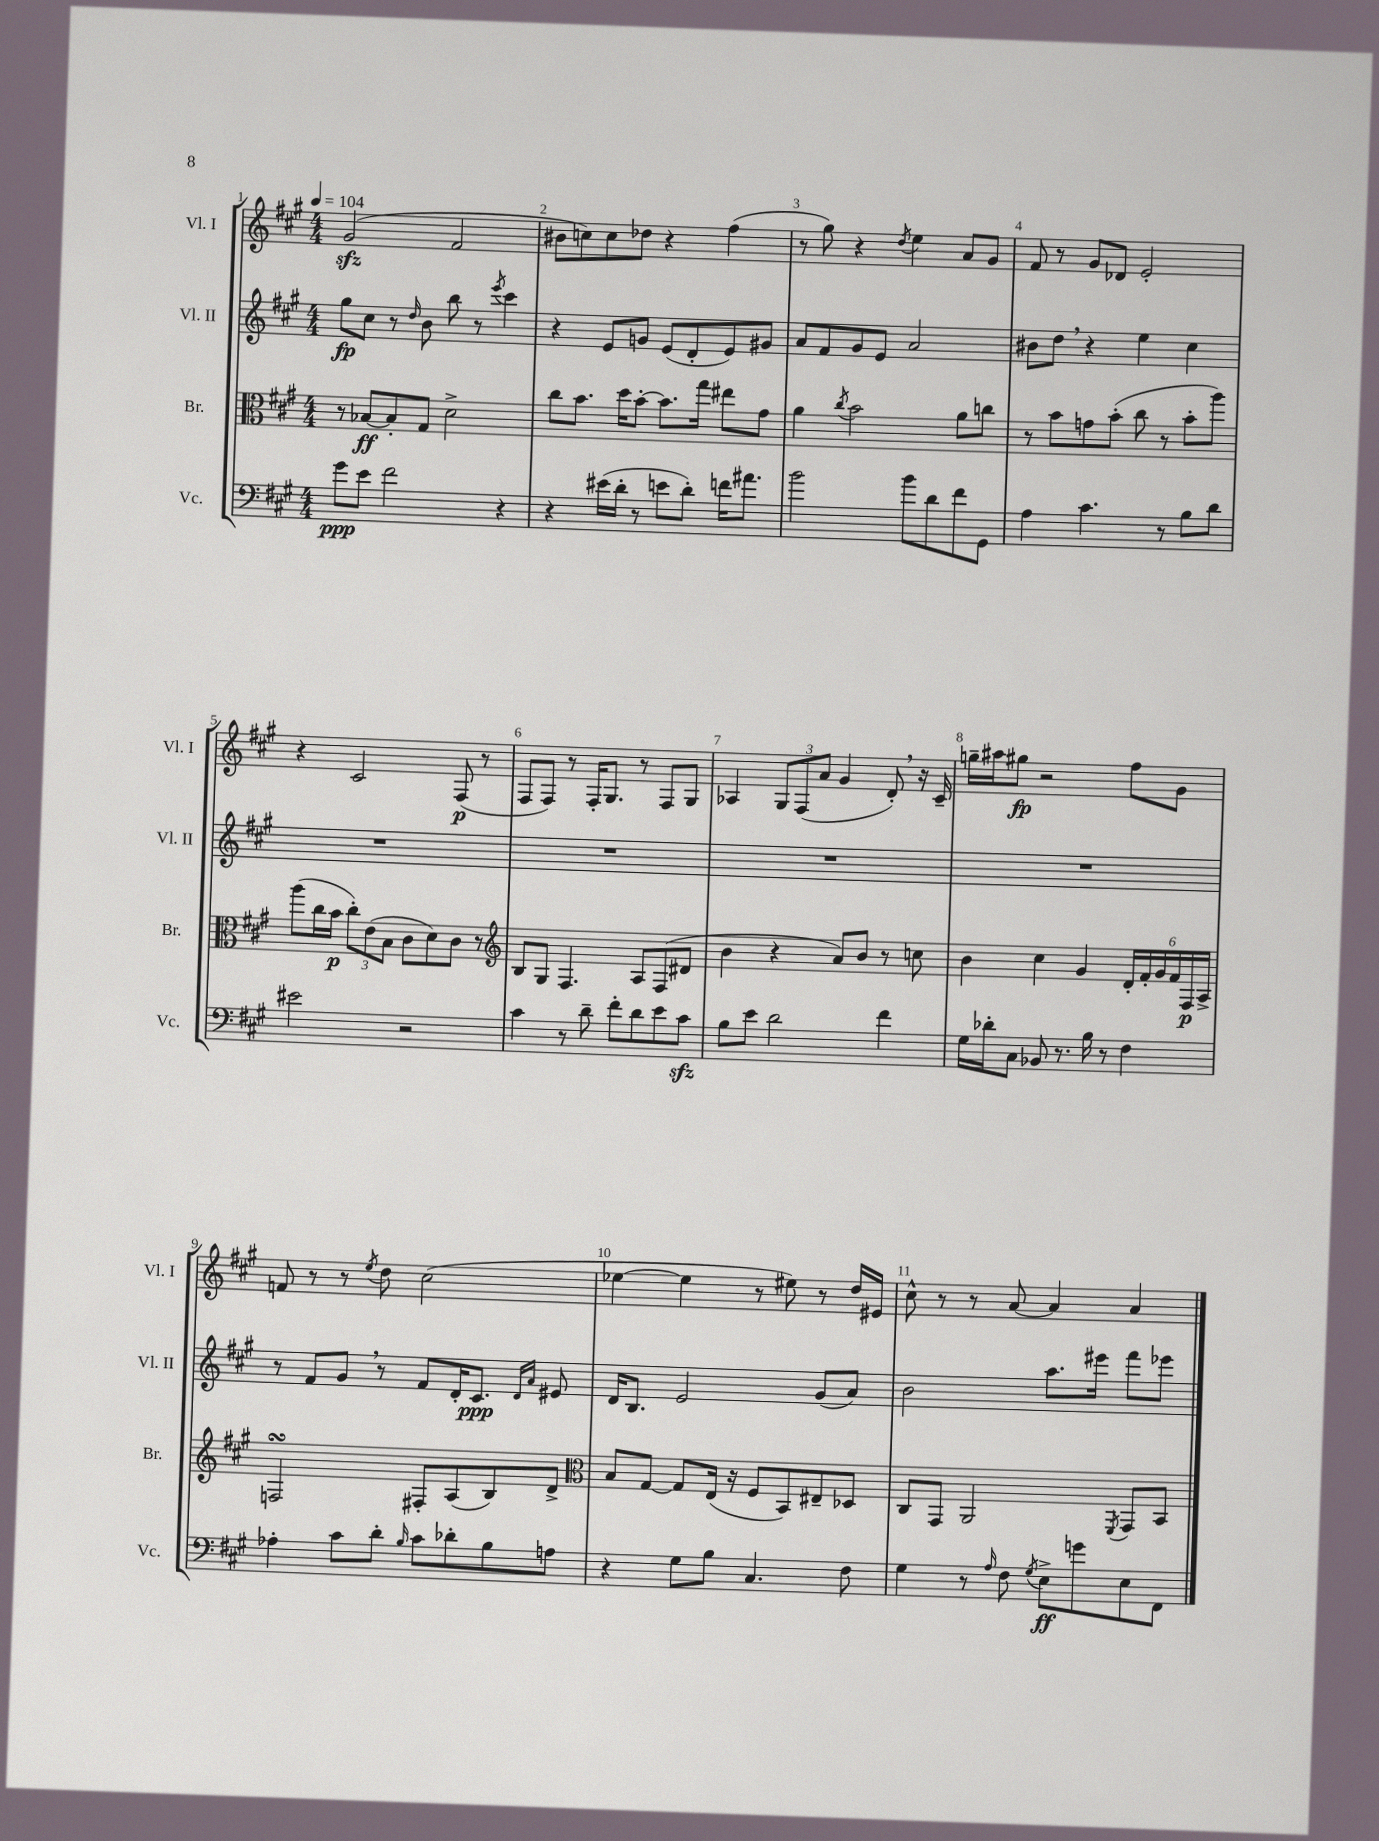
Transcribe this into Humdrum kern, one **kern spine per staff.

**kern	**kern	**kern	**kern
*staff4	*staff3	*staff2	*staff1
*clefF4	*clefC3	*clefG2	*clefG2
*k[f#c#g#]	*k[f#c#g#]	*k[f#c#g#]	*k[f#c#g#]
*M4/4	*M4/4	*M4/4	*M4/4
*MM104	*MM104	*MM104	*MM104
8g#	8r	8gg#	(2g#
8e	[8B-	8cc#	.
2f#	8B-']	8r	.
.	.	16qqdd	.
.	8G#	8b	.
.	2d^	8bb	2f#
.	.	8r	.
.	.	8qeee	.
4r	.	4ccc#	.
=	=	=	=
4r	8cc#	4r	8b#
.	8.b	.	8cc)
(16e#	.	8e	8cc
16d'	16dd	.	.
8r	[8b'	8g	8dd-
8e	8.b]	(8e	4r
8d')	.	8d'	.
.	16gg#	.	.
16f	8ee#	8e)	(4ff#
8.a#	.	.	.
.	8g#	8g#	.
=	=	=	=
2b	4a	8a	8r
.	.	8f#	8gg#)
.	8qcc#	.	.
.	2b	8g#	4r
.	.	8e	.
.	.	.	8qdd
8b	.	2a	4ee
8d	.	.	.
8f#	8a	.	8a
8GG#	8cc	.	8g#
=	=	=	=
4A	8r	8b#	8f#
.	8b	8dd	8r
4.c#	8g	4r	8g#
.	(8b'	.	8d-
.	8cc#	4ee	2e'
8r	8r	.	.
8B	8b'	4cc#	.
8d	8aa)	.	.
=	=	=	=
2e#	(8aa	1r	4r
.	16cc#	.	.
.	16b	.	.
.	12cc#')	.	2c#
.	(12e	.	.
.	12B	.	.
2r	8c#	.	.
.	8d)	.	.
.	8c#	.	(8F#
.	8r	.	8r
=	=	=	=
*	*clefG2	*	*
4c#	8B	1r	8F#
.	8G#	.	8F#)
8r	4.F#	.	8r
8d~	.	.	16F#'
.	.	.	8.G#
8f#'	.	.	.
8d	8A	.	8r
8e	(8F#	.	8F#
8c#	8d#	.	8G#
=	=	=	=
8B	4b	1r	4A-
8e	.	.	.
2d	4r	.	12G#
.	.	.	(12F#
.	.	.	12a
.	8a)	.	4g#
.	8b	.	.
4f#	8r	.	8d')
.	8cc	.	16r
.	.	.	16c#~
=	=	=	=
16G#	4b	1r	16gg~
16d-'	.	.	16aa#
8C#	.	.	8gg#
8BB-	4cc#	.	2r
8.r	.	.	.
.	4g#	.	.
16B	.	.	.
8r	.	.	.
4F#	24d'	.	8ff#
.	24f#'	.	.
.	24g#	.	.
.	24f#	.	8g#
.	24F#	.	.
.	24A^	.	.
=	=	=	=
4A-'	2F	8r	8f
.	.	8f#	8r
8c#	.	8g#	8r
.	.	.	8qee
8d'	.	8r	8dd
16qqB	.	.	.
8c#	8F#'	8f#	(2cc#
8d-'	(8A	16d'	.
.	.	8.c#	.
8B	8B)	.	.
.	.	16qqd	.
.	.	16qqa	.
8A	8d^	8e#	.
=	=	=	=
*	*clefC3	*	*
4r	8B	16d	[4ee-
.	.	8.B	.
.	[8G#	.	.
8G#	8G#]	2e	4ee-]
8B	(16E	.	.
.	16r	.	.
4.C#	8F#	.	8r
.	8BB)	.	8ee#)
.	8E#~	(8g#	8r
8F#	8D-	8a)	16dd
.	.	.	16e#
=	=	=	=
4G#	8C#	2b	8cc#^^
.	8GG#	.	8r
8r	2AA	.	8r
16qqA	.	.	.
8F#	.	.	[8a
8qG#	.	.	.
8E^	.	8.aa	4a]
8g	.	.	.
.	.	16eee#	.
.	8qFF#	.	.
8E	8GG#	8fff#	4a
8FF#	8BB	8eee-	.
==	==	==	==
*-	*-	*-	*-
